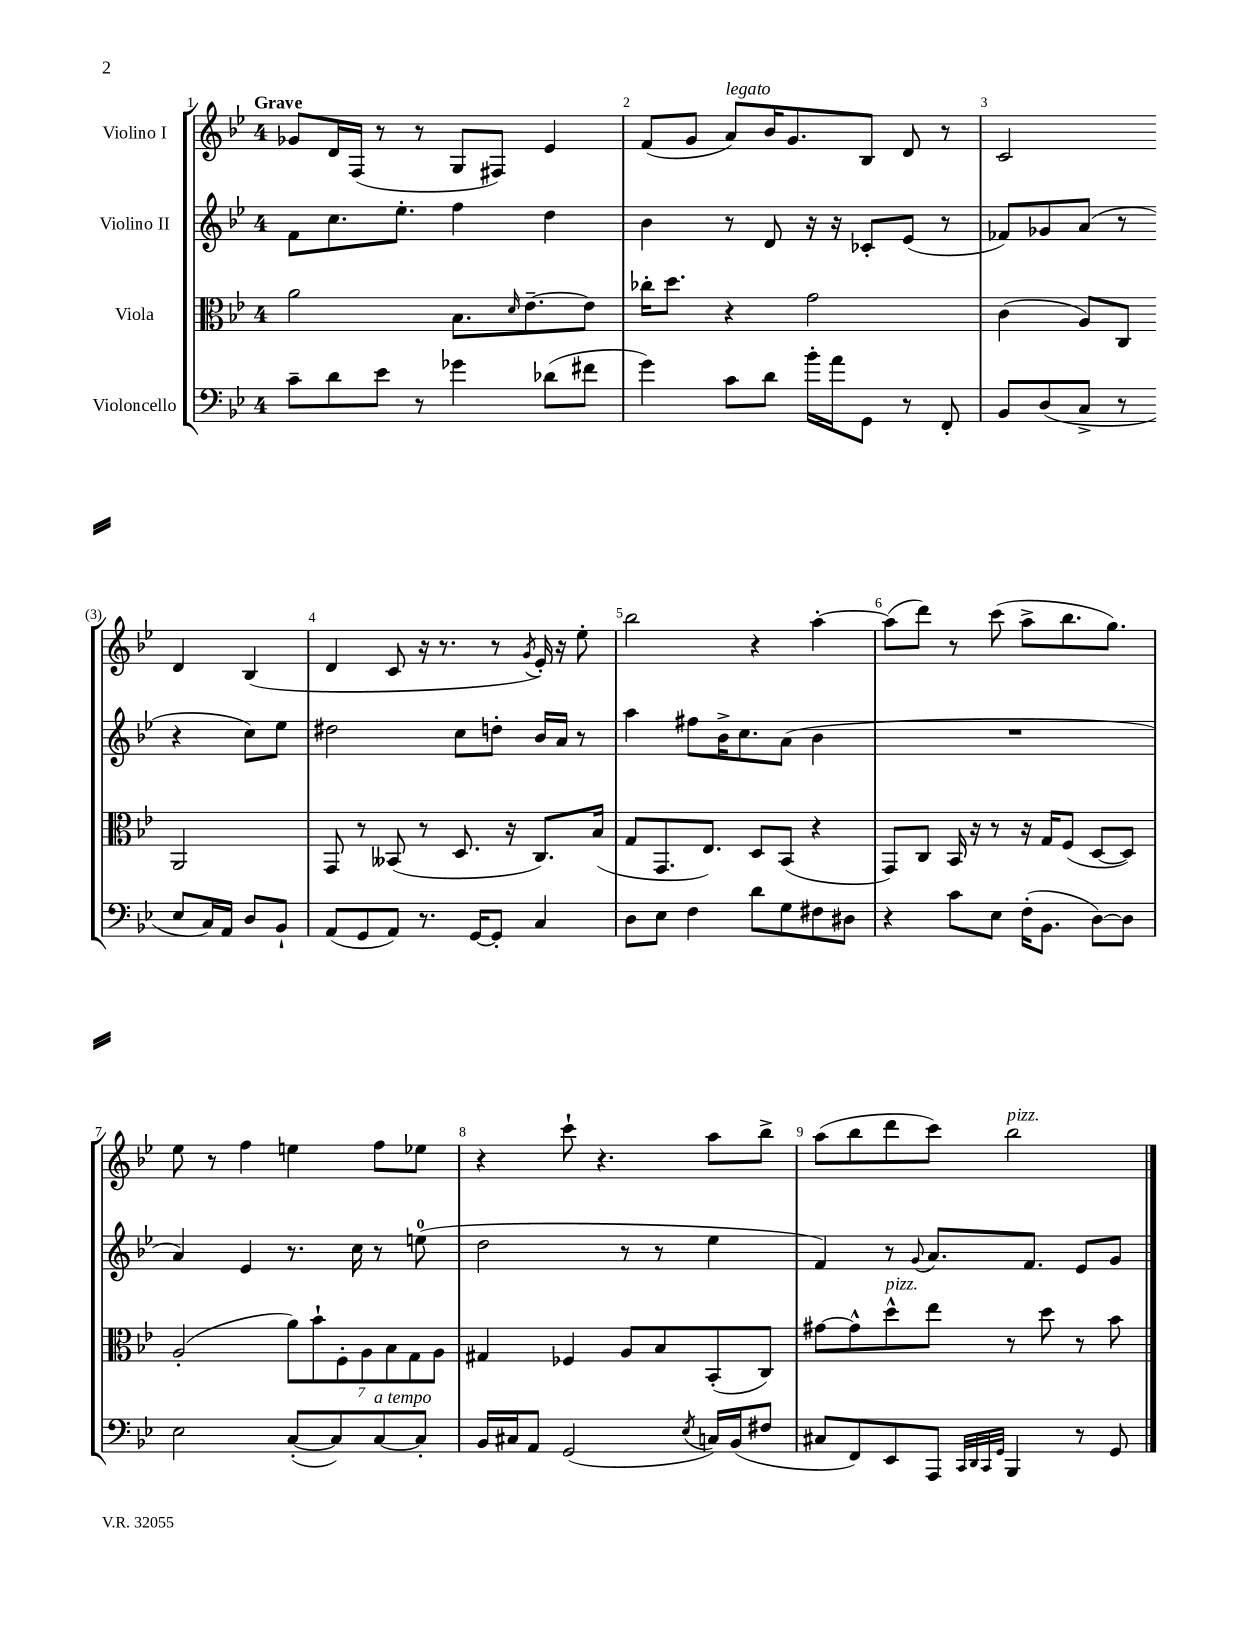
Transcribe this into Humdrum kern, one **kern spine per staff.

**kern	**kern	**kern	**kern
*part4	*part3	*part2	*part1
*staff4	*staff3	*staff2	*staff1
*I"Violoncello	*I"Viola	*I"Violino II	*I"Violino I
*clefF4	*clefC3	*clefG2	*clefG2
*k[b-e-]	*k[b-e-]	*k[b-e-]	*k[b-e-]
*M4/4	*M4/4	*M4/4	*M4/4
=1	=1	=1	=1
!	!	!	!LO:TX:a:B:t=Grave
8c~\L	2a\	8f\L	8g-X/L
8d\	.	8.cc\	16d/L
.	.	.	(16F/JJ
8e-\J	.	.	8r
.	.	8.ee-'\J	.
8r	.	.	8r
4g-X\	8.B-\L	4ff\	8G/L
.	.	.	8F#X/J)
.	16qqd/	.	.
.	[8.e-~\	.	.
(8d-X\L	.	4dd\	4e-/
8f#X\J	8e-\J]	.	.
=2	=2	=2	=2
4g\)	16cc-X'\KL	4b-\	(8f/L
.	8.dd\J	.	.
.	.	.	8g/J
!	!	!	!LO:TX:a:i:t=legato
8c\L	4r	8r	8a/L)
8d\J	.	8d/	16b-/K
.	.	.	8.g/
16b-'\LL	2g\	16r	.
16a\J	.	16r	.
8GG\J	.	8c-X'/L	8B-/J
8r	.	(8e-/J	8d/
8FF'/	.	8r	8r
=3	=3	=3	=3
8BB-/L	(4c\	8f-X/L)	2c/
(8D/	.	8g-X/	.
8C^/J	8A/L)	(8a/J	.
8r	8C/J	8r	.
8E-/L	2AA/	4r	4d/
16C/L)	.	.	.
16AA/JJ	.	.	.
8D/L	.	8cc\L)	(4B-/
8BB-`/J	.	8ee-\J	.
!!LO:LB:g=z
=4	=4	=4	=4
(8AA/L	8GG/	2dd#X\	4d/
8GG/	8r	.	.
8AA/J)	(8BB--X/	.	8c/
8.r	8r	.	16r
.	.	.	8.r
.	8.D/	8cc\L	.
[16GG/KL	.	.	.
8GG'/J]	.	8ddn'\J	8r
.	16r	.	.
.	.	.	8qg/
4C/	8.C/L)	16b-/LL	16e-'/)
.	.	16a/JJ	16r
.	.	8r	8ee-'\
.	(16B-/Jk	.	.
=5	=5	=5	=5
8D\L	8G/L	4aa\	2bb-\
8E-\J	8.GG/	.	.
4F\	.	8ff#X\L	.
.	8.E-/J)	.	.
.	.	16b-^\K	.
.	.	8.cc\	.
8d\L	8D/L	.	4r
8G\	(8BB-/J	(8a\J	.
8F#X\	4r	4b-\	[4aa'\
8D#X\J	.	.	.
=6	=6	=6	=6
4r	8GG/L)	1r	(8aa\L]
.	8C/J	.	8ddd\J)
8c\L	16BB-/	.	8r
.	16r	.	.
8E-\J	8r	.	(8ccc\
(16F'\KL	16r	.	8aa^\L
8.BB-\J	16G/KL	.	.
.	(8F/J	.	8.bb-\
[8D\L)	[8D/L	.	.
.	.	.	8.gg\J)
8D\J]	8D/J])	.	.
!!LO:LB:g=z
=7	=7	=7	=7
2E-\	(2A'/	4a/)	8ee-\
.	.	.	8r
.	.	4e-/	4ff\
([8C'/L	14a\L)	8.r	4een\
.	14b-`\	.	.
8C/])	.	.	.
.	14F'\	.	.
.	.	16cc\	.
.	14A\	.	.
!LO:TX:a:i:t=a tempo	!	!	!
[8C/	.	8r	8ff\L
.	14B-\	.	.
.	14G\	.	.
8C'/J]	.	(8een\	8ee-X\J
.	14A\J	.	.
=8	=8	=8	=8
16BB-/LL	4G#X/	2dd\	4r
16C#X/J	.	.	.
8AA/J	.	.	.
(2GG/	4F-X/	.	8ccc`\
.	.	.	4.r
.	8A/L	8r	.
.	8B-/	8r	.
8qE-/	.	.	.
16Cn/LL)	(8BB-'/	4ee-\	8aa\L
(16BB-/J	.	.	.
8F#X/J	8C/J)	.	8bb-^\J
=9	=9	=9	=9
8C#X/L	[8g#X\L	4f/)	(8aa\L
8FF/)	8g#^^\]	.	8bb-\
!	!LO:TX:a:i:t=pizz.	!	!
8EE-/	8dd^^\	8r	8ddd\
.	.	8qqg/	.
8AAA/J	8ee-\J	8.a/L	8ccc\J)
32qqCC/LLL	.	.	.
32qqDD/	.	.	.
32qqCC/	.	.	.
32qqGG/JJJ	.	.	.
!	!	!	!LO:TX:a:i:t=pizz.
4BBB-/	8r	.	2bb-\
.	.	8.f/J	.
.	8dd\	.	.
8r	8r	8e-/L	.
8GG/	8b-\	8g/J	.
==	==	==	==
*-	*-	*-	*-
